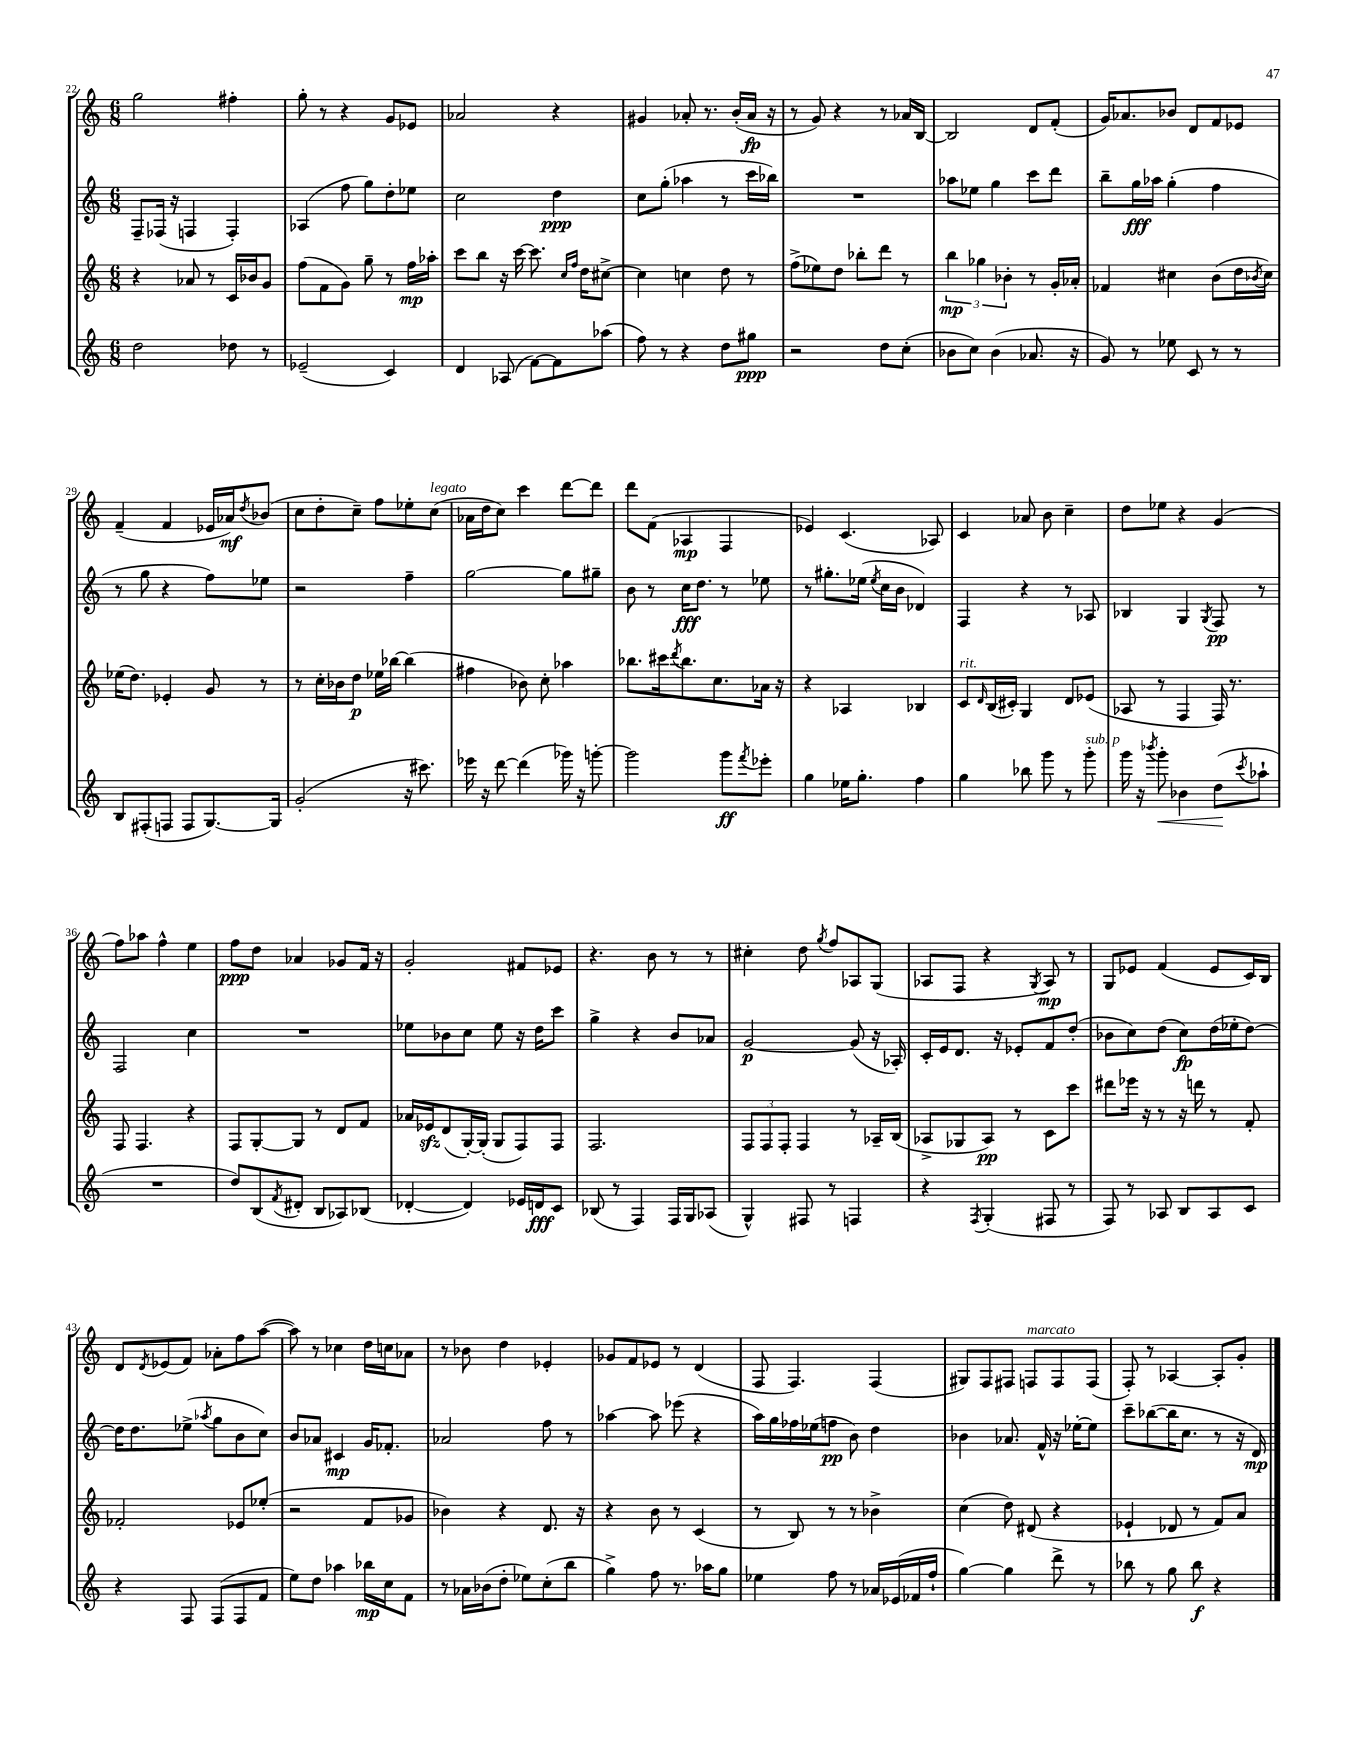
<<
\new StaffGroup <<
\new Staff = "s0" {
    \clef treble \key c \major \numericTimeSignature \time 6/8
    g''2 fis''4-. |
    g''8-. r8 r4 g'8 ees'8 |
    aes'2 r4 |
    gis'4 aes'8-. r8. b'16-.( aes'16\fp r16 |
    r8 g'8) r4 r8 aes'16 b16~ |
    b2 d'8 f'8-.( |
    g'16) aes'8. bes'8 d'8 f'8 ees'8 |
    f'4--( f'4 ees'16 aes'16\mf) \acciaccatura { d''8 } bes'8( |
    c''8 d''8-. c''8--) f''8 ees''8-. c''8^\markup { \italic "legato" }( |
    aes'16 d''16 c''8) c'''4 d'''8~ d'''8 |
    d'''8 f'8( aes4\mp f4 |
    ees'4) c'4.( aes8) |
    c'4 aes'8 b'8 c''4-- |
    d''8 ees''8 r4 g'4( |
    f''8) aes''8 f''4-^ e''4 |
    f''8\ppp d''8 aes'4 ges'8 f'16 r16 |
    g'2-. fis'8 ees'8 |
    r4. b'8 r8 r8 |
    cis''4-. d''8 \acciaccatura { g''8 } f''8 aes8 g8( |
    aes8 f8 r4 \acciaccatura { g8 } aes8\mp) r8 |
    g8 ees'8 f'4( ees'8 c'16) b16 |
    d'8 \acciaccatura { d'8 } ees'8( f'8) aes'8-. f''8 a''8~( |
    a''8) r8 ces''4 d''16 c''16 aes'8 |
    r8 bes'8 d''4 ees'4-. |
    ges'8 f'8 ees'8 r8 d'4( |
    f8 f4.) f4( |
    gis8) f8 fis8 f8^\markup { \italic "marcato" } f8 f8( |
    f8-.) r8 aes4~ aes8-. g'8-. \bar "|." |
}
\new Staff = "s1" {
    \clef treble \key c \major \numericTimeSignature \time 6/8
    f8-- fes16( r16 f4 f4-.) |
    aes4( f''8 g''8) d''8-. ees''8 |
    c''2 d''4\ppp |
    c''8 g''8-.( aes''4 r8 c'''16 bes''16) |
    R2. |
    aes''8 ees''8 g''4 c'''8 d'''8 |
    b''8-- g''16\fff aes''16 g''4-.( f''4 |
    r8 g''8 r4 f''8) ees''8 |
    r2 f''4-- |
    g''2~ g''8 gis''8-- |
    b'8 r8 c''16\fff d''8. r8 ees''8 |
    r8 gis''8.-. ees''16( \acciaccatura { ees''8 } c''16 b'16 des'4) |
    f4 r4 r8 aes8 |
    bes4 g4 \acciaccatura { g8 } f8\pp r8 |
    f2 c''4 |
    R2. |
    ees''8 bes'8 c''8 ees''8 r16 d''16 c'''8 |
    g''4-> r4 b'8 aes'8 |
    g'2~\p g'8( r16 aes16-.) |
    c'16-. e'16 d'8. r16 ees'8-. f'8 d''8-.( |
    bes'8 c''8) d''8( c''8\fp) d''16( ees''16-. d''8~) |
    d''16 d''8. ees''8->( \acciaccatura { aes''8 } g''8 b'8 c''8) |
    b'8 aes'8 cis'4\mp g'16 fes'8.-. |
    aes'2 f''8 r8 |
    aes''4~ aes''8 ees'''8( r4 |
    a''16) g''16 fes''16 ees''16( f''8\pp b'8) d''4 |
    bes'4 aes'8. f'16-^ r16 ees''16~-. ees''8 |
    c'''8-- bes''8~( bes''16 c''8. r8 r16 d'16\mp) \bar "|." |
}
\new Staff = "s2" {
    \clef treble \key c \major \numericTimeSignature \time 6/8
    r4 aes'8 r8 c'16 bes'16 g'8 |
    f''8( f'8 g'8) g''8-- r8 f''16\mp aes''16-. |
    c'''8 b''8 r16 c'''16~ c'''8. \grace { c''16 f''16 } d''16 cis''8~-> |
    cis''4 c''4 d''8 r8 |
    f''8->( ees''8) d''8 bes''8-. d'''8 r8 |
    \tuplet 3/2 { b''4\mp ges''4 bes'4-. } r8 g'16-. aes'16-. |
    fes'4 cis''4 b'8( d''16 \acciaccatura { bes'8 } cis''16) |
    ees''16( d''8.) ees'4-. g'8 r8 |
    r8 c''16-. bes'16 d''8\p ees''16 bes''16~ bes''4( |
    fis''4 bes'8) c''8-. aes''4 |
    bes''8. cis'''16 \acciaccatura { d'''8 } bes''8. c''8. aes'16 r16 |
    r4 aes4 bes4 |
    c'8^\markup { \italic "rit." } \grace { d'16 } b16( cis'16-.) g4 d'8 ees'8( |
    aes8 r8 f4 f16) r8. |
    f8 f4. r4 |
    f8 g8~-. g8 r8 d'8 f'8 |
    aes'16 ees'16\sfz d'8( g16~-.) g16-.( g8 f8) f8 |
    f2. |
    \tuplet 3/2 { f8 f8 f8-. } f4 r8 aes16-- b16( |
    aes8-> ges8 aes8\pp) r8 c'8 c'''8 |
    dis'''8 ees'''16 r16 r8 r16 d'''16 r8 f'8-. |
    fes'2-. ees'8 ees''8-.( |
    r2 f'8 ges'8 |
    bes'4) r4 d'8. r16 |
    r4 b'8 r8 c'4( |
    r8 b8) r8 r8 bes'4-> |
    c''4( d''8) dis'8( r4 |
    ees'4-! des'8 r8 f'8) a'8 \bar "|." |
}
\new Staff = "s3" {
    \clef treble \key c \major \numericTimeSignature \time 6/8
    d''2 des''8 r8 |
    ees'2--( c'4) |
    d'4 aes8( f'8~) f'8 aes''8( |
    f''8) r8 r4 d''8 gis''8\ppp |
    r2 d''8 c''8-.( |
    bes'8 c''8) bes'4( aes'8. r16 |
    g'8) r8 ees''8 c'8 r8 r8 |
    b8 fis8-.( f8 f8 g8.~) g16 |
    g'2-.( r16 cis'''8.) |
    ees'''16 r16 d'''8~ d'''4( ges'''16) r16 g'''8~-. |
    g'''2 g'''8\ff \acciaccatura { f'''8 } ees'''8-. |
    g''4 ees''16 g''8.-. f''4 |
    g''4 bes''8 g'''8 r8 g'''8-.^\markup { \italic "sub. p" } |
    g'''16 r16 \acciaccatura { bes'''8 } g'''8-.\< bes'4 d''8\!( \acciaccatura { c'''8 } aes''8-! |
    R2. |
    d''8) b8( \acciaccatura { f'8 } dis'8-. b8 aes8) bes8( |
    des'4~-. des'4) ees'16 d'16\fff c'8 |
    bes8( r8 f4) f16 g16 aes8( |
    g4-^) fis8 r8 f4 |
    r4 \acciaccatura { f8 } g4-.( fis8 r8 |
    f8) r8 aes8 b8 aes8 c'8 |
    r4 f8 f8( f8 f'8 |
    e''8) d''8 aes''4 bes''16\mp c''16 f'8 |
    r8 aes'16 bes'16( d''8-. ees''8) c''8-.( b''8 |
    g''4->) f''8 r8. aes''16 g''8 |
    ees''4 f''8 r8 aes'16 ees'16( fes'16 f''16-! |
    g''4~) g''4 d'''8-> r8 |
    bes''8 r8 g''8 bes''8\f r4 \bar "|." |
}
>>
>>
\layout { \context { \Score currentBarNumber = #22 } }
